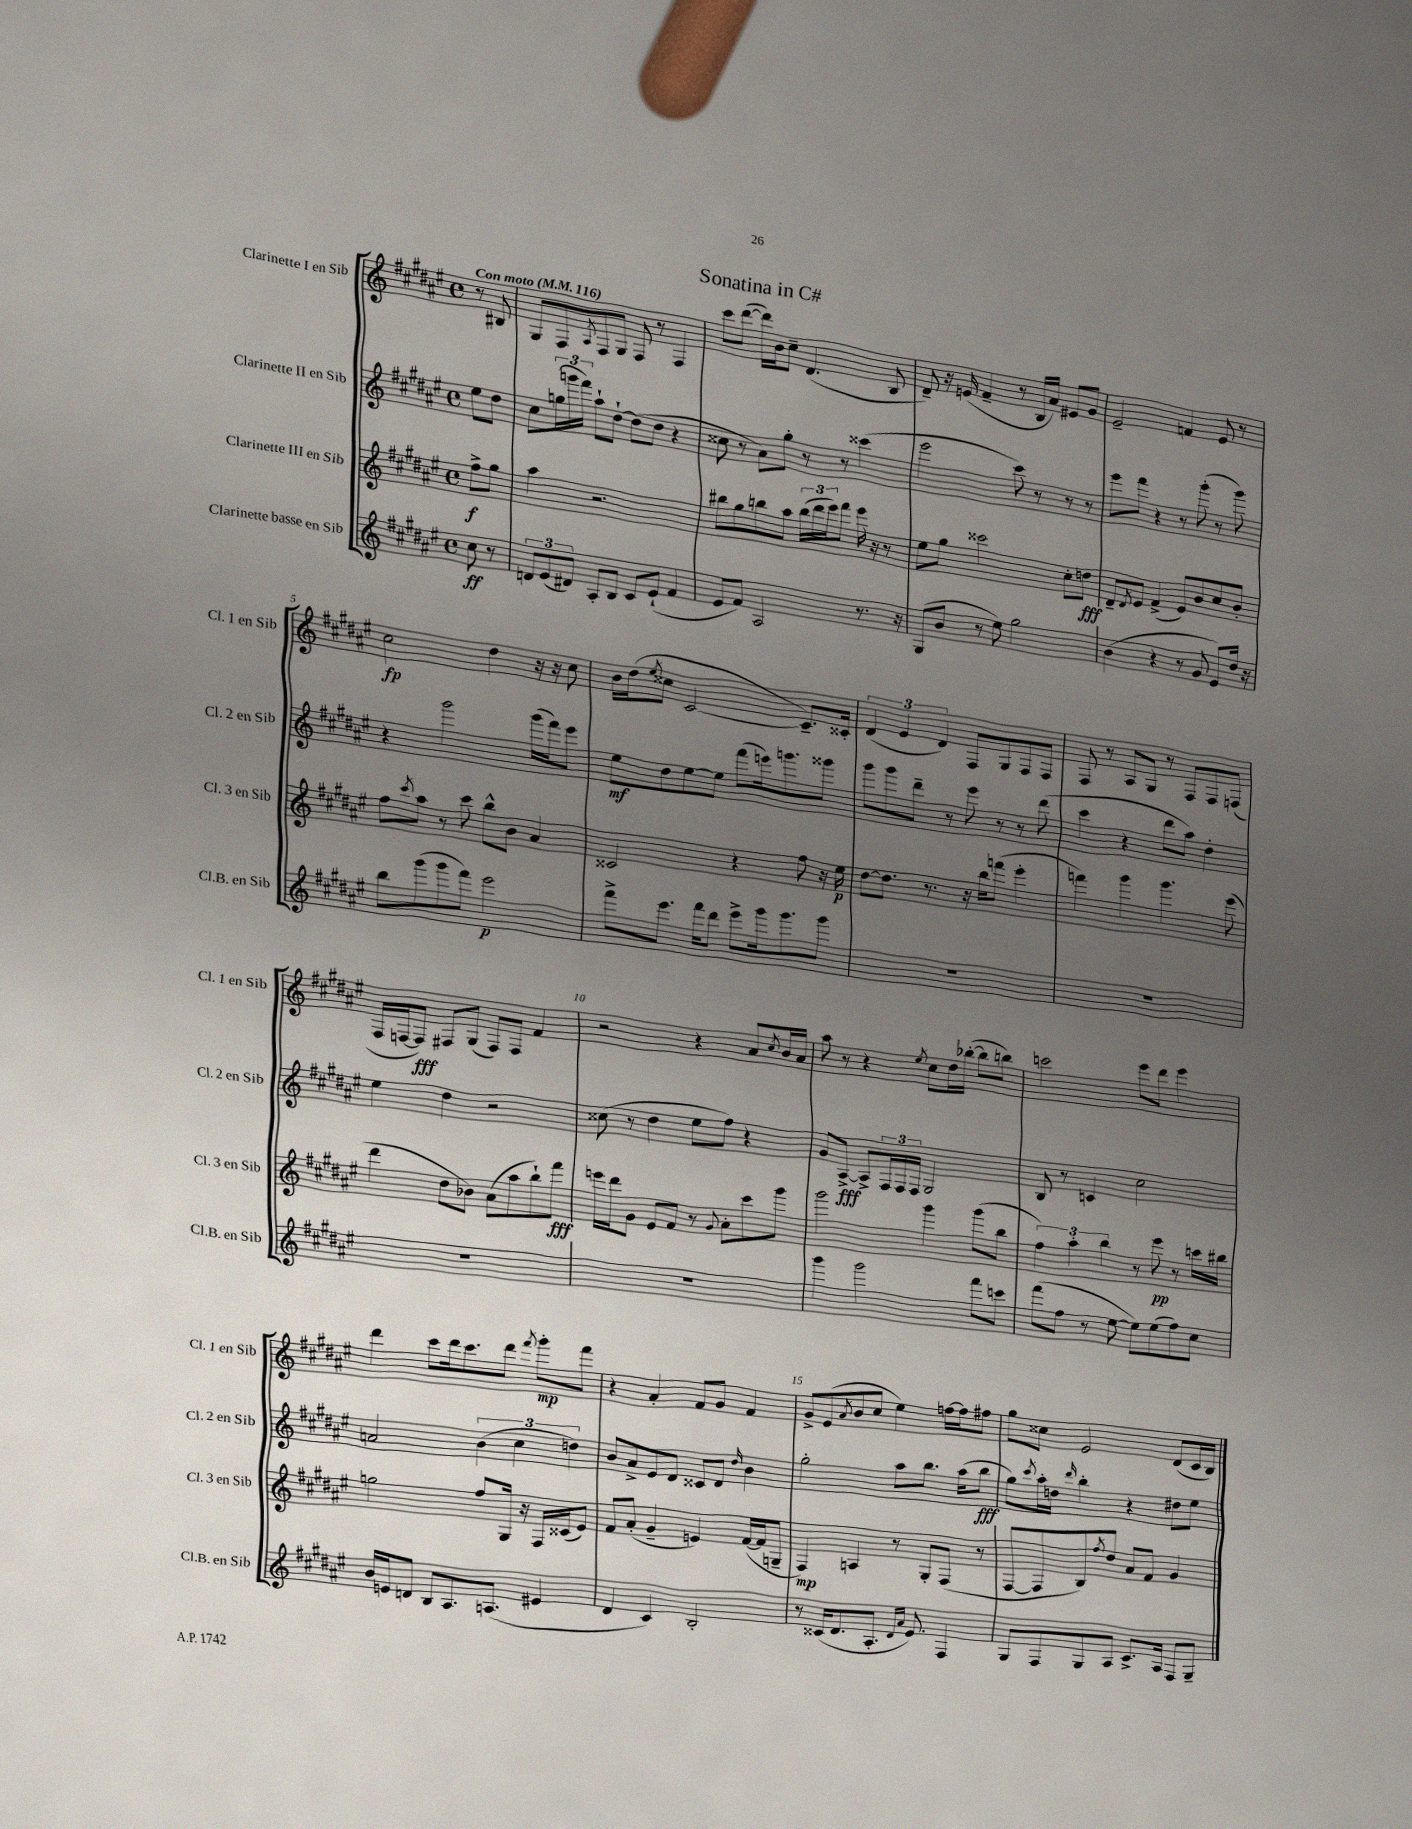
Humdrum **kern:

**kern	**kern	**kern	**kern
*staff4	*staff3	*staff2	*staff1
*clefG2	*clefG2	*clefG2	*clefG2
*k[f#c#g#d#a#e#]	*k[f#c#g#d#a#e#]	*k[f#c#g#d#a#e#]	*k[f#c#g#d#a#e#]
*M4/4	*M4/4	*M4/4	*M4/4
*met(c)	*met(c)	*met(c)	*met(c)
*MM116	*MM116	*MM116	*MM116
8cc#\	8ff#^\L	8ee#\L	8r
8r	8gg#\J	8dd#\J	8B#/
=	=	=	=
12d/L	4aa#\	8cc#\L	8G#/L
(12e#/	.	.	.
.	.	(24gg\L	8F#/
12d#/J)	.	24ggg\	.
.	.	24fff#\JJ)	.
.	.	.	8qA#/
8A#'/L	2.r	8aa#`\L	8F#/
8B/J	.	[8dd#`\J	8G#/J
8c#/L	.	(8dd#\]L	8F#/
(8e#`/J	.	8dd#\J	8r
4f#/	.	4r	4F#/
=	=	=	=
8e#/L	8bb#\L	8cc##\	8ccc#\L
8f#/J)	8gg#\	8r	([8ddd#\J
2A#/	8bb\	8a#\L)	16ddd#\]LL)
.	.	.	16b\J
.	8aa#\J	8gg#'\J	8cc#~\J
.	(24bb\LL	8r	(4.d#/
.	24ddd#\	.	.
.	24eee#\J)	.	.
.	8fff#\J	8r	.
8.r	16eee#\	(4ccc##\	.
.	16r	.	.
.	8r	.	8B/
16r	.	.	.
=	=	=	=
(8G#/L	8ee#\L	2eee#\	8d#~/)
8b/J	8gg#\J	.	16r
.	.	.	(16e/
8r	2ccc##\	.	4f#~/
8ee#\)	.	.	.
2gg#\	.	8ccc#\)	8r
.	.	8r	16B/LL
.	.	.	16a#/JJ)
.	8cc#'\L	8r	8e#/L
.	8dd\J	8r	8g#/J
=	=	=	=
(4b\	8d#~/L	8eee#\L	2e#~/
.	8qd#/	.	.
.	8e#/J	8fff#\J	.
4r	(4f#^/	4r	.
8r	8e#/L)	8r	4f/
8g#/	8b/	(8ggg#'\	.
8e#/L)	8cc#/	8r	8e#/
16dd#/Jk	8b'/J	8ggg#\)	8r
16r	.	.	.
=	=	=	=
8bb\L	8ff#\L	4r	2cc#\
.	8qccc#/	.	.
(8ggg#\	8aa#\J	.	.
8ggg#\	8r	2ggg#\	.
8fff#\J)	8ccc#\	.	.
2eee#\	8bb^^\L	.	4dd#\
.	8b\J	.	.
.	4a#/	(16ggg#\LL	16r
.	.	16fff#\J)	16r
.	.	8eee#\J	8cc#\
=	=	=	=
8fff#^\L	2c##/	8ee#\L	16b\LL
.	.	.	(16dd#\J
.	.	.	8qee#/
8.eee#\J	.	8dd#\	8cc##\J
.	.	[8ee#\	[2c#/
16fff#\LK	.	.	.
8ddd#\J	.	8ee#\]J	.
8eee#^\L	4r	(8fff#\L	.
16ggg#\k	.	16eee\k)	.
8.ggg#\	.	8.ggg\	.
.	8ff#\	.	8.c#~/]L)
8ggg#\J	16r	8ggg##\J	.
.	16ee#\	.	16c##'/Jk
=	=	=	=
1r	[8dd#\L	8ggg#\L	(6d#/
.	8.dd#\]J	8ggg#\	.
.	.	.	6e#/
.	.	8ddd#~\J	.
.	8.r	.	.
.	.	.	6d#/)
.	.	8r	.
.	16r	8eee#\	8F#/L
.	16bb\LK	.	.
.	(8fff\J	8r	8G#/
.	4eee#'\	8r	8F#/
.	.	(8ddd#\	8F#/J
=	=	=	=
1r	4fff\)	4ccc#\	8F#/
.	.	.	8r
.	4ggg#\	4r	8A#/L
.	.	.	8G#/J
.	4.ggg#\	8ddd#\L	8r
.	.	8aa#\J)	8F#/L
.	.	4dd#'\	8F#/
.	(8eee#\	.	(8F/J
=	=	=	=
1r	4ddd#\	4ee#\	16F#/LL
.	.	.	[16F/J
.	.	.	8F/]J)
.	8dd#\L	4dd#\	8F#/L
.	8b-\J)	.	(8G#/J
.	(8a#\L	2r	8F#/L)
.	8aa#\	.	8F#/J
.	8bb`\)	.	4f#/
.	8fff#\J	.	.
=	=	=	=
1r	16eee\LL	(8cc##\	2r
.	16ddd#\J	.	.
.	8g#\J	8r	.
.	8e#/L	4dd#\	.
.	8f#/J	.	.
.	8r	8ee#\L	4r
.	8qqg#/	.	.
.	8a#'\L	8ff#\J)	.
.	8ccc#\	4r	8a#/L
.	.	.	8qcc#/
.	8ggg#\J	.	16b/L
.	.	.	16a#/JJ
=	=	=	=
4ggg#\	2ggg#\	8g#/L	8aa#\
.	.	[8A#^/J	8r
2ggg#\	.	8A#^/]L	4r
.	.	24F#/L	.
.	.	24F#/	.
.	.	24F#/JJ	.
.	.	.	8qee#/
.	4ggg#\	2G#/	8cc#\L
.	.	.	16dd#\L
.	.	.	([16bb-'\JJ
8fff#\L	(8ggg#\L	.	8bb-\]L
8ccc\J	8bb\J	.	8bb\J)
=	=	=	=
(8fff#\L	6ff#\)	8B/	2ccc\
8ff#\J	.	8r	.
.	6aa#'\	.	.
8r	.	4c/	.
.	6bb\	.	.
[8ee#\	.	.	.
8ee#\]L)	8r	2cc#\	8eee#\L
(8ee#\	8eee#\	.	8ddd#\J
8ff#\)	8r	.	4eee#\
8cc#\J	16ccc\LL	.	.
.	16bb#\JJ	.	.
=	=	=	=
16b/LL	2gg\	2a/	4ddd#\
16e/J	.	.	.
8d/J	.	.	.
8B/L	.	.	8ccc#\L
8.A#/	.	.	16ddd#\k
.	.	.	8.ccc#\
.	8ff#/L	(6b\	.
(8.A/J	.	.	.
.	16G#/Jk	.	8ddd#\J
.	.	6cc#\	.
.	16r	.	.
.	.	.	8qfff#/
4e#/	16F#/LL	.	8ggg#'\L
.	(16c##/J	.	.
.	.	6dd\)	.
.	8e#/J)	.	8fff#\J
=	=	=	=
4d#/	8f#/L	8b/L	4r
.	(8a#'/J	8a#^/	.
4c#/)	4g#~/	8e#/	4a#'/
.	.	8d#/J	.
2B'/	4e/)	8c##/L	8f#/L
.	.	8d#/J	8g#/J
.	.	16qqdd#/	.
.	([16f#/LL	4b\	4f#/
.	16f#/]J	.	.
.	8G~/J	.	.
=	=	=	=
8r	4F#/)	2gg#'\	8g#^/L
(16c##/LK	.	.	(8e#/
8.d#/	.	.	.
.	.	.	8qa#/
.	4A/	.	8b/
8.A#'/J	.	.	8cc#/J
.	8r	8aa#\L	4ee#\)
16qqd#/LL	.	.	.
16qqa#/JJ	.	.	.
8.e#/)	.	.	.
.	8G#'/L	8.bb\J	.
4F#/	(8F#/J	.	[16ff\LL
.	.	(16aa#\LK	16ff\]J
.	8r	8bb\J	8ff#\J
=	=	=	=
8G#/L	[8F#/L	8gg#\L)	8gg#\L
.	.	8qccc#/	.
8F#/	8F#/]	16aa#'\L	8cc##\J
.	.	16dd\JJ	.
.	.	16qqddd#/	.
8G#/	8B/)	4bb'\	2e#/
.	8qff#/	.	.
8A#/J	8dd#/J	.	.
8.c#^/L	8a#/L	4r	.
.	8f#/J	.	.
16A#/Jk	.	.	.
8F#/L	4g#/	8dd#\L	(8d#/L
8G#~/J	.	8ee#\J	16c#/L
.	.	.	16B/JJ)
==	==	==	==
*-	*-	*-	*-
